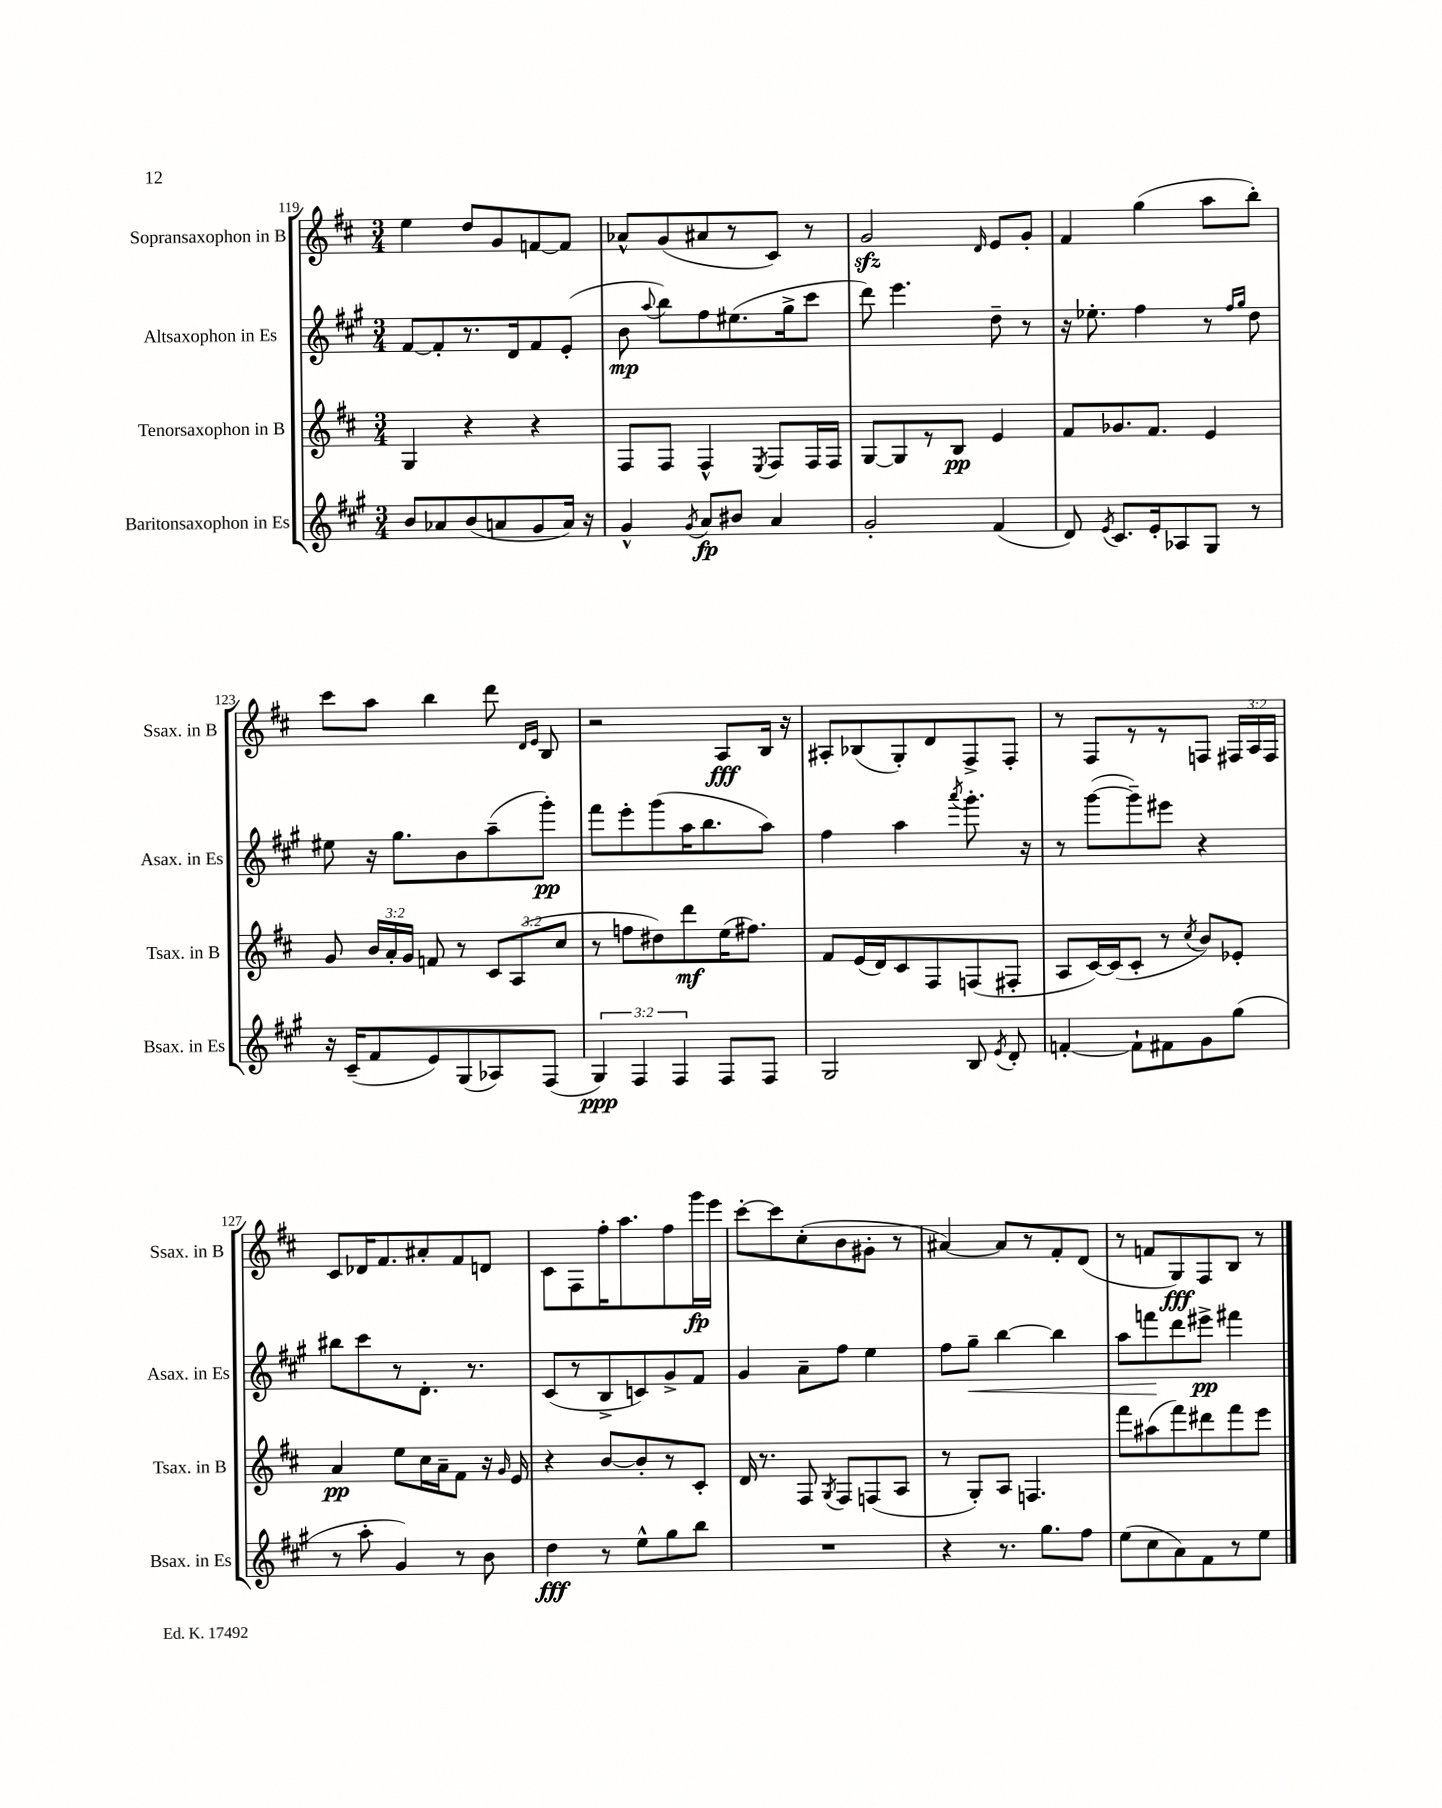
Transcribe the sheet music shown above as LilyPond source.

<<
\new StaffGroup <<
\new Staff = "s0" \with { instrumentName = "Sopransaxophon in B" shortInstrumentName = "Ssax. in B" } {
    \clef treble \key d \major \numericTimeSignature \time 3/4 \override Staff.TupletNumber.text = #tuplet-number::calc-fraction-text
    \autoBeamOff e''4 d''8[ g'8 f'8~ f'8] |
    aes'8[-^ g'8( ais'8 r8 cis'8]) r8 |
    g'2\sfz \grace { d'16 } e'8[ g'8]-. |
    fis'4 g''4( a''8[ b''8]-.) |
    cis'''8[ a''8] b''4 d'''8 \grace { d'16[ e'16] } b8 |
    r2 a8[\fff b16] r16 |
    ais8[-. bes8( g8-.) d'8 fis8-> fis8]-. |
    r8 fis8[ r8 r8 f8] \tuplet 3/2 { fis16[ a16 fis16] } |
    cis'8[ des'16 fis'8. ais'8-. fis'8 d'8] |
    cis'8[ fis8 fis''16-. a''8. fis''8 g'''16\fp e'''16] |
    cis'''8[~-. cis'''8 cis''8-.( b'8 gis'8]-. r8 |
    ais'4~) ais'8[ r8 fis'8-. d'8]( |
    r8 f'8[ g8\fff) fis8 b8] r8 \bar "|." |
}
\new Staff = "s1" \with { instrumentName = "Altsaxophon in Es" shortInstrumentName = "Asax. in Es" } {
    \clef treble \key a \major \numericTimeSignature \time 3/4
    \autoBeamOff fis'8[~ fis'8-. r8. d'16 fis'8 e'8]-.( |
    b'8\mp \appoggiatura { a''8 } b''8[) fis''8 eis''8.( gis''16-> cis'''8] |
    d'''8) e'''4. d''8-- r8 |
    r16 ees''8.-. fis''4 r8 \grace { fis''16[ gis''16] } d''8 |
    eis''8 r16 gis''8.[ b'8 a''8--( gis'''8]-.\pp) |
    fis'''8[ e'''8-. gis'''8( a''16 b''8. a''8]) |
    fis''4 a''4 \acciaccatura { a'''8 } gis'''8.-. r16 |
    r8 gis'''8[~( gis'''8--) eis'''8] r4 |
    bis''8[ cis'''8 r8 d'8.]-. r8. |
    cis'8[( r8 b8-> c'8) gis'8-> fis'8] |
    gis'4 a'8[-- fis''8] e''4 |
    fis''8[ gis''8]--\< b''4~ b''4 |
    a''8[ f'''8\! d'''8 eis'''8]->\pp fis'''4 \bar "|." |
}
\new Staff = "s2" \with { instrumentName = "Tenorsaxophon in B" shortInstrumentName = "Tsax. in B" } {
    \clef treble \key d \major \numericTimeSignature \time 3/4 \override Staff.TupletNumber.text = #tuplet-number::calc-fraction-text
    \autoBeamOff g4 r4 r4 |
    fis8[ fis8] fis4-^ \acciaccatura { e8 } fis8[ fis16 fis16] |
    g8[~ g8 r8 b8]\pp e'4 |
    fis'8[ ges'8. fis'8.] e'4 |
    g'8 \tuplet 3/2 { b'16[ a'16-. g'16] } f'8 r8 \tuplet 3/2 { cis'8[ a8( cis''8] } |
    r8 f''8[ dis''8) d'''8\mf e''16( fis''8.]) |
    fis'8[ e'16( d'16) cis'8 fis8 f8( fis8]-. |
    a8[ cis'16~) cis'16( cis'8]-. r8 \acciaccatura { cis''8 } b'8[) ees'8]-. |
    a'4\pp e''8[ cis''16 a'16-- fis'8] r16 \grace { g'16 } e'16 |
    r4 b'8[~ b'8-. r8 cis'8]-. |
    d'16 r8. fis8 \acciaccatura { g8 } fis8[ f8( a8] |
    r8 g8[-.) a8] f4. |
    fis'''8[ ais''8( fis'''8) dis'''8 fis'''8 e'''8] \bar "|." |
}
\new Staff = "s3" \with { instrumentName = "Baritonsaxophon in Es" shortInstrumentName = "Bsax. in Es" } {
    \clef treble \key a \major \numericTimeSignature \time 3/4 \override Staff.TupletNumber.text = #tuplet-number::calc-fraction-text
    \autoBeamOff b'8[ aes'8 b'8( a'8 gis'8 a'16]) r16 |
    gis'4-^ \acciaccatura { gis'8 } a'8[\fp bis'8] a'4 |
    gis'2-. fis'4( |
    d'8) \acciaccatura { e'8 } cis'8.[ e'16-. aes8 gis8] r8 |
    r16 cis'16[--( fis'8 e'8) gis8( aes8) fis8]( |
    \tuplet 3/2 { gis4\ppp) fis4 fis4 } fis8[ fis8] |
    gis2 b8 \acciaccatura { e'8 } d'8-. |
    f'4~-. f'8[-! fis'8 gis'8 gis''8]( |
    r8 a''8-. gis'4) r8 b'8 |
    d''4\fff r8 e''8[-^ gis''8 b''8] |
    R2. |
    r4 r8. gis''8.[ fis''8] |
    e''8[( cis''8 a'8) fis'8 r8 e''8] \bar "|." |
}
>>
>>
\layout { \context { \Score currentBarNumber = #119 } }
